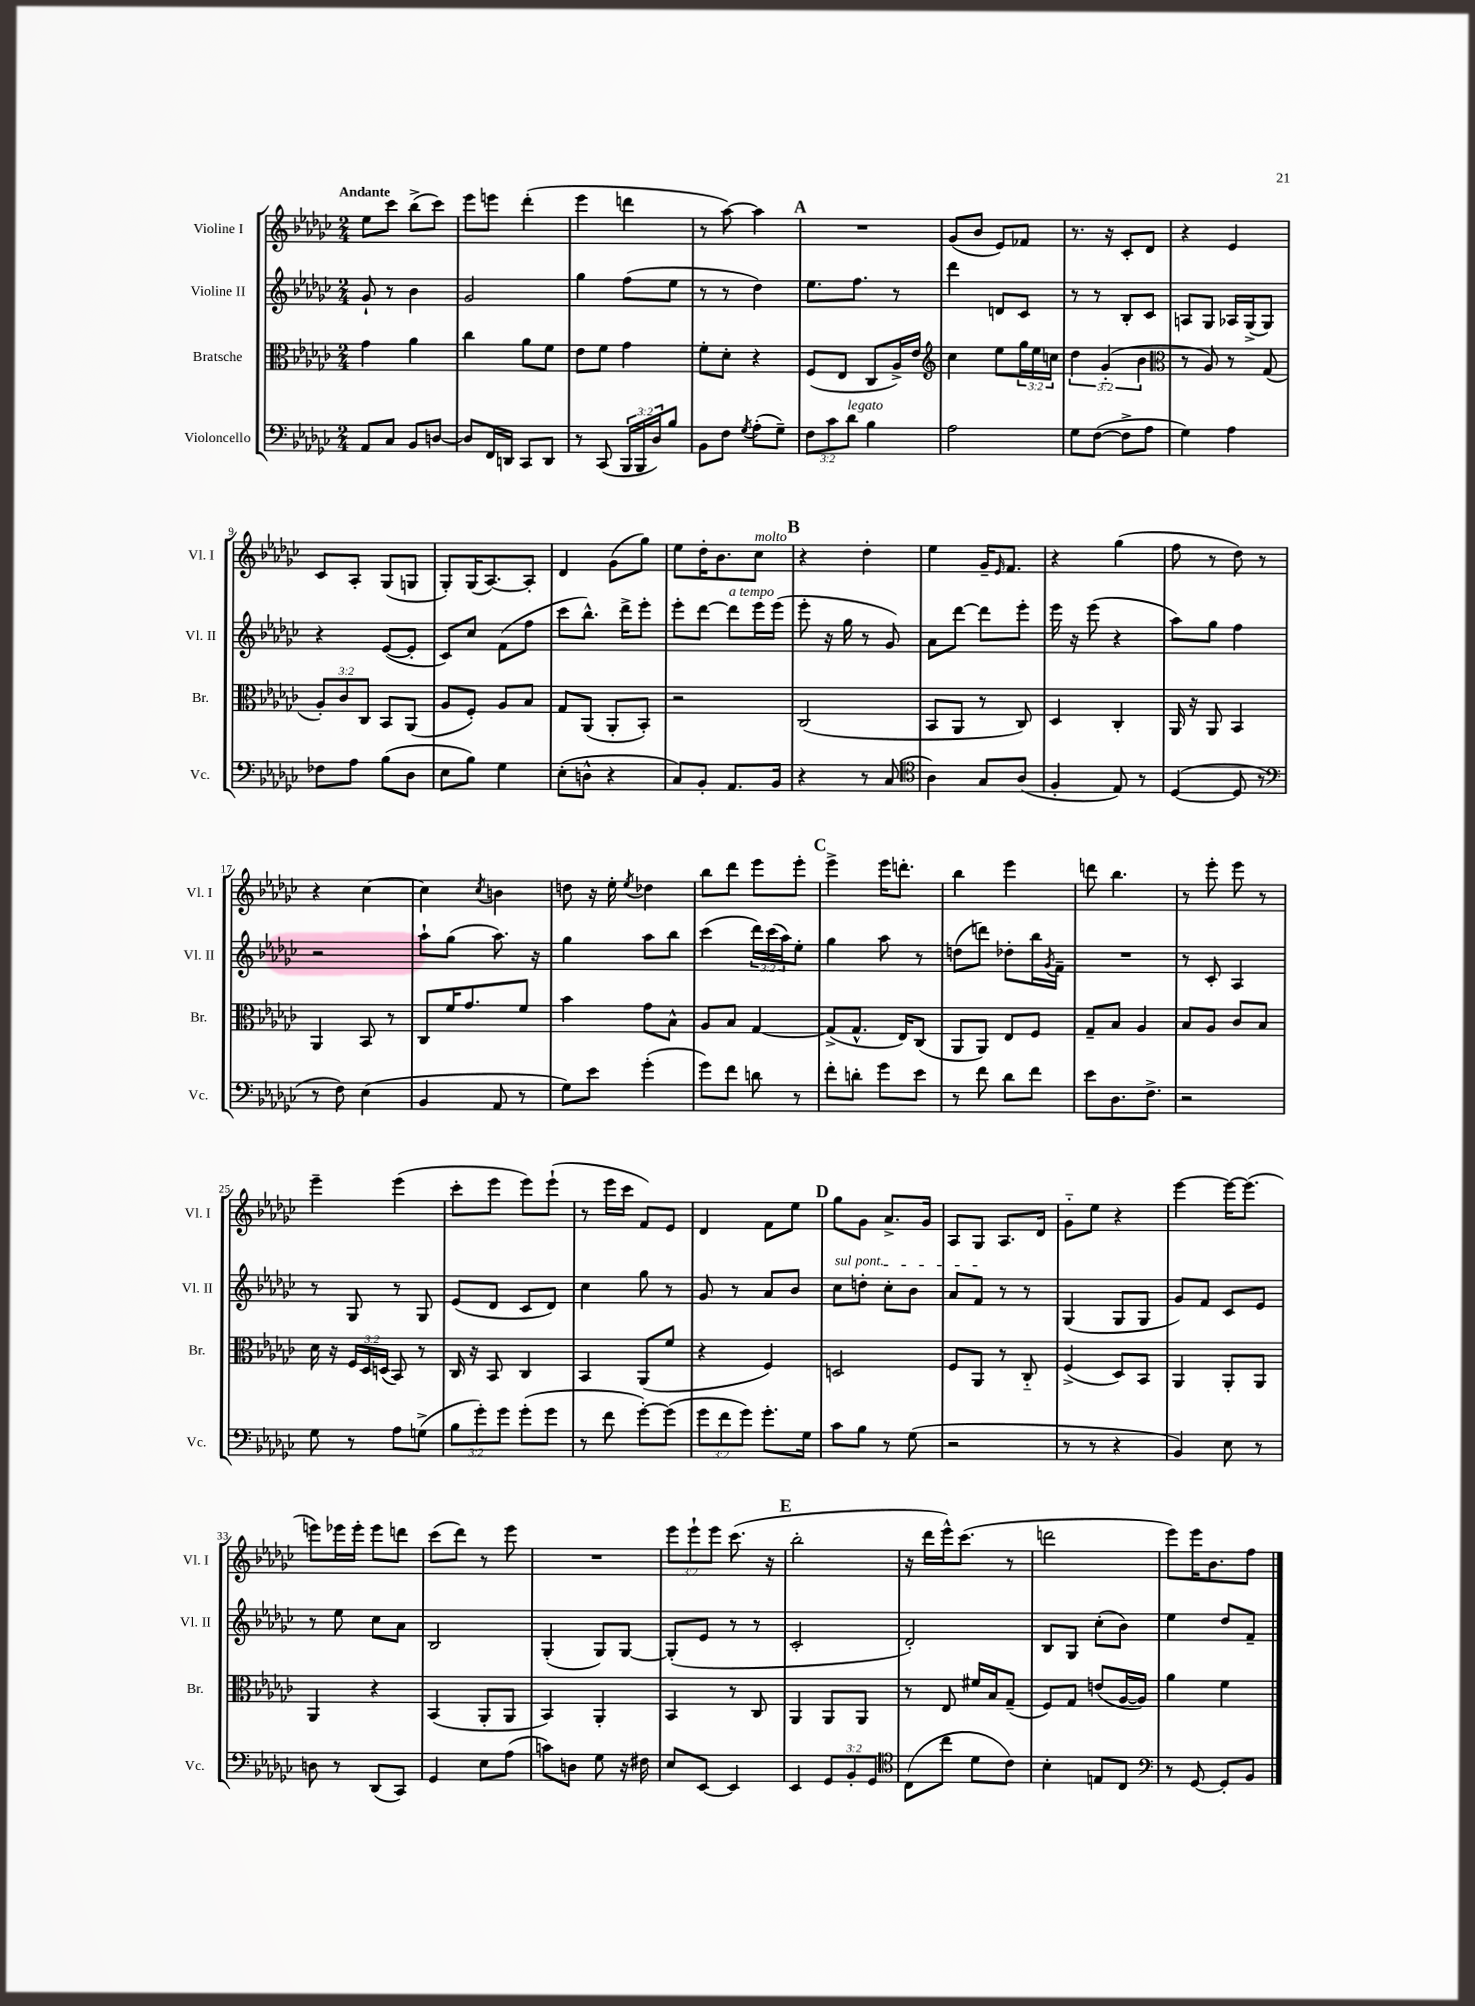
<<
\new StaffGroup <<
\new Staff = "s0" \with { instrumentName = "Violine I" shortInstrumentName = "Vl. I" } {
    \clef treble \key ges \major \numericTimeSignature \time 2/4 \override Staff.TupletNumber.text = #tuplet-number::calc-fraction-text \tempo "Andante"
    ees''8 ces'''8 bes''8->( ces'''8) |
    ees'''8 e'''8 des'''4-.( |
    ees'''4 d'''4 |
    r8 aes''8~) aes''4 |
    \mark \markup { \bold "A" } R2 |
    ges'8( bes'8 ees'8) fes'8 |
    r8. r16 ces'8-. des'8 |
    r4 ees'4 |
    ces'8 aes8-. ges8( g8 |
    ges8-.) ges16( aes8.~) aes8-. |
    des'4 ges'8( ges''8) |
    ees''8 des''16-. bes'8. ces''8^\markup { \italic "molto" } |
    \mark \markup { \bold "B" } r4 des''4-. |
    ees''4 ges'16-- \grace { ees'16 } f'8. |
    r4 ges''4( |
    f''8 r8 des''8) r8 |
    r4 ces''4~ |
    ces''4 \acciaccatura { ces''8 } b'4 |
    d''8 r16 ees''16-. \acciaccatura { ees''8 } des''4 |
    bes''8 des'''8 ees'''8 ees'''8-. |
    \mark \markup { \bold "C" } ees'''4-> ees'''16 d'''8.-. |
    bes''4 ees'''4 |
    d'''8 bes''4. |
    r8 ees'''8-. ees'''8 r8 |
    ees'''4-- ees'''4( |
    ces'''8-. ees'''8 ees'''8) ees'''8-!( |
    r8 ees'''16 ces'''16 f'8) ees'8 |
    des'4 f'8 ees''8 |
    \mark \markup { \bold "D" } ges''8 ges'8 aes'8.-> ges'16 |
    aes8 ges8 aes8. des'16 |
    ges'8-_ ees''8 r4 |
    ees'''4~ ees'''16~ ees'''8.( |
    e'''8) ees'''16 ees'''16-. ees'''8 d'''8 |
    ces'''8( des'''8) r8 ees'''8 |
    R2 |
    \tuplet 3/2 { ees'''8 ees'''8-! ees'''8 } ces'''8.( r16 |
    \mark \markup { \bold "E" } bes''2-. |
    r16 des'''16 ees'''16-^) ces'''8.( r8 |
    d'''2 |
    ees'''8) ees'''16 bes'8. f''8 \bar "|." |
}
\new Staff = "s1" \with { instrumentName = "Violine II" shortInstrumentName = "Vl. II" } {
    \clef treble \key ges \major \numericTimeSignature \time 2/4 \override Staff.TupletNumber.text = #tuplet-number::calc-fraction-text
    ges'8-! r8 bes'4 |
    ges'2 |
    ges''4 f''8( ees''8 |
    r8 r8 des''4) |
    \mark \markup { \bold "A" } ees''8. f''8. r8 |
    des'''4 d'8 ces'8 |
    r8 r8 bes8-. ces'8 |
    a8 ges8 aes16 ges16->( ges8) |
    r4 ees'8~( ees'8-. |
    ces'8) ces''8 f'8( f''8 |
    ces'''8 bes''8.-^) des'''16-> ees'''8-. |
    ees'''8-. des'''8~ des'''8^\markup { \italic "a tempo" } ees'''16 ees'''16( |
    \mark \markup { \bold "B" } ees'''8-. r16 ges''16 r8 ges'8) |
    aes'8 des'''8~ des'''8 ees'''8-. |
    ees'''16 r16 ees'''8( r4 |
    aes''8) ges''8 f''4 |
    r2 |
    aes''8-! ges''8( aes''8.) r16 |
    ges''4 aes''8 bes''8 |
    ces'''4( \tuplet 3/2 { des'''16) ces'''16( aes''16) } ees''8-. |
    \mark \markup { \bold "C" } ges''4 aes''8 r8 |
    d''8( d'''8) des''8-. bes''16 \acciaccatura { ges'8 } f'16-- |
    R2 |
    r8 ces'8-. aes4 |
    r8 ges8 r8 ges8 |
    ees'8( des'8 ces'8 des'8) |
    ces''4 ges''8 r8 |
    ges'8 r8 aes'8 bes'8 |
    \mark \markup { \bold "D" } \once \override TextSpanner.bound-details.left.text = \markup { \italic "sul pont." } ces''8\startTextSpan d''8-. ces''8-. bes'8 |
    aes'8 f'8\stopTextSpan r8 r8 |
    ges4( ges8 ges8 |
    ges'8) f'8 ces'8 ees'8 |
    r8 ees''8 ces''8 aes'8 |
    bes2 |
    ges4-.( ges8) ges8~ |
    ges8-.( ees'8 r8 r8 |
    \mark \markup { \bold "E" } ces'2-. |
    des'2-.) |
    bes8 ges8 ces''8-.( bes'8) |
    ees''4 des''8 f'8-- \bar "|." |
}
\new Staff = "s2" \with { instrumentName = "Bratsche" shortInstrumentName = "Br." } {
    \clef alto \key ges \major \numericTimeSignature \time 2/4 \override Staff.TupletNumber.text = #tuplet-number::calc-fraction-text
    ges'4 aes'4 |
    ces''4 aes'8 f'8 |
    ees'8 f'8 ges'4 |
    f'8-. des'8-. r4 |
    \mark \markup { \bold "A" } f8( ees8 ces8 aes16->) ees'16 |
    \clef treble ces''4 ees''8 \tuplet 3/2 { ges''16 ees''16 c''16 } |
    \tuplet 3/2 { des''4 ges'4-_( bes'4 } |
    \clef alto r8 aes8) r8 ges8( |
    \tuplet 3/2 { aes8-.) ces'8 ces8 } bes,8 aes,8( |
    aes8 f8-.) aes8 bes8 |
    ges8 aes,8( aes,8-. bes,8-.) |
    r2 |
    \mark \markup { \bold "B" } ces2( |
    bes,8 aes,8 r8 ces8) |
    des4 ces4-. |
    aes,16 r16 aes,8 bes,4 |
    aes,4 bes,8 r8 |
    ces8 f'16 ges'8. f'8 |
    bes'4 ges'8 bes8-^ |
    aes8 bes8 ges4~ |
    \mark \markup { \bold "C" } ges8->( ges8.-^ ees16) ces8( |
    aes,8 aes,8) ees8 f8 |
    ges8-- bes8 aes4 |
    bes8 aes8 ces'8 bes8 |
    des'16 r16 \tuplet 3/2 { f16 des16 d16( } bes,8) r8 |
    ces16 r16 bes,8 ces4 |
    bes,4 aes,8( f'8 |
    r4 f4) |
    \mark \markup { \bold "D" } d2 |
    f8 aes,8 r8 ces8-_ |
    f4->( des8) bes,8 |
    aes,4 aes,8-. aes,8 |
    aes,4 r4 |
    bes,4( aes,8-. aes,8 |
    bes,4) aes,4-. |
    bes,4 r8 ces8 |
    \mark \markup { \bold "E" } aes,4 aes,8 aes,8 |
    r8 ees8 fis'16 bes16 ges8--( |
    f8) ges8 e'8( aes16~ aes16) |
    aes'4 f'4 \bar "|." |
}
\new Staff = "s3" \with { instrumentName = "Violoncello" shortInstrumentName = "Vc." } {
    \clef bass \key ges \major \numericTimeSignature \time 2/4 \override Staff.TupletNumber.text = #tuplet-number::calc-fraction-text
    aes,8 ces8 bes,8 d8~ |
    d8 f,16 d,16 ces,8 d,8 |
    r8 ces,8( \tuplet 3/2 { bes,,16 bes,,16 des16) } bes8 |
    bes,8 f8 \acciaccatura { ges8 } aes8-.( ges8--) |
    \mark \markup { \bold "A" } \tuplet 3/2 { f8 ces'8 des'8^\markup { \italic "legato" } } bes4 |
    aes2 |
    ges8 f8~( f8-> aes8 |
    ges4) aes4 |
    fes8 aes8 bes8( des8 |
    ees8 bes8) ges4 |
    ees8-.( d8-^ r4 |
    ces8) bes,8-. aes,8. bes,16 |
    \mark \markup { \bold "B" } r4 r8 ces8( |
    \clef tenor aes4) ges8 aes8( |
    f4-. ees8) r8 |
    des4~( des8 r8 |
    \clef bass r8 f8) ees4( |
    bes,4 aes,8 r8 |
    ges8) ees'8 ges'4-.( |
    ges'8) f'8 d'8 r8 |
    \mark \markup { \bold "C" } f'8-. d'8-. ges'8 ees'8 |
    r8 f'8 des'8 f'8 |
    ees'8 des8. f8.-> |
    r2 |
    ges8 r8 aes8 g8->( |
    \tuplet 3/2 { bes8 ges'8-.) ges'8 } ges'8-.( ges'8 |
    r8 f'8 ges'8~-.) ges'8( |
    \tuplet 3/2 { ges'8 f'8 ges'8) } ges'8.-. ges16 |
    \mark \markup { \bold "D" } ces'8 bes8 r8 ges8( |
    r2 |
    r8 r8 r4 |
    bes,4) ees8 r8 |
    d8 r8 des,8( ces,8) |
    ges,4 ees8 aes8( |
    c'8) d8 ges8 r16 fis16 |
    ees8 ees,8~ ees,4 |
    \mark \markup { \bold "E" } ees,4 \tuplet 3/2 { ges,8 bes,8-. ges,8 } |
    \clef tenor ces8( ces''8 des'8 ces'8) |
    bes4-. e8 ces8 |
    \clef bass r8 ges,8~ ges,8-. bes,8 \bar "|." |
}
>>
>>
